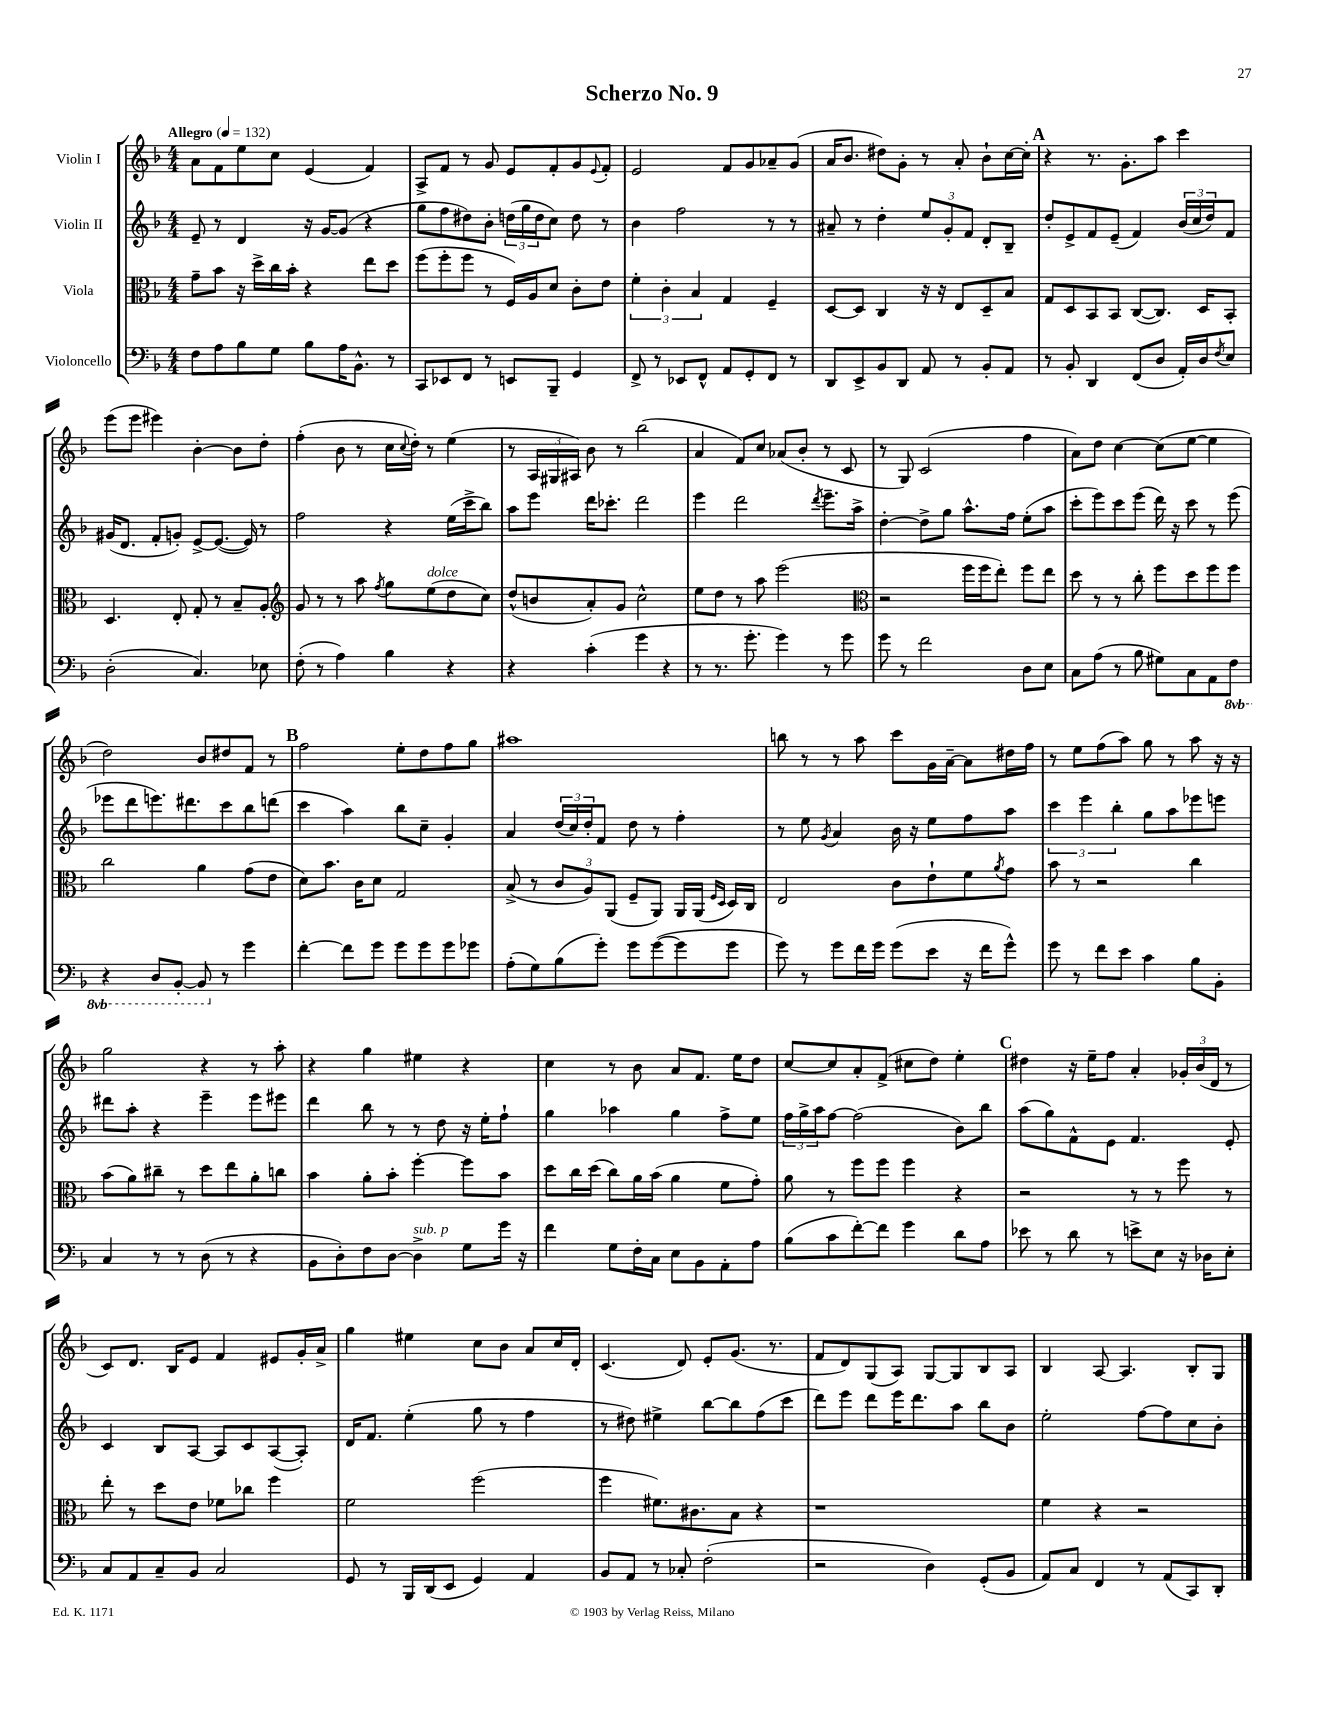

**kern	**kern	**kern	**kern
*staff4	*staff3	*staff2	*staff1
*clefF4	*clefC3	*clefG2	*clefG2
*k[b-]	*k[b-]	*k[b-]	*k[b-]
*M4/4	*M4/4	*M4/4	*M4/4
*MM132	*MM132	*MM132	*MM132
8F	8g~	8e~	8a
8A	8b-	8r	8f
8B-	16r	4d	8ee
.	16dd^	.	.
8G	16cc	.	8cc
.	16b-'	.	.
8B-	4r	16r	(4e
.	.	[16g	.
16A	.	(8g]	.
8.BB-^^	.	.	.
.	8ee	4r	4f)
8r	8dd	.	.
=	=	=	=
8CC	(8ff	8gg	8A^
8EE-	8ff'	8ff	8f
8FF	8ff	8dd#)	8r
8r	8r	8b-'	8g
8EE	16F)	(24dd	8e
.	.	24gg	.
.	16A	.	.
.	.	24dd	.
8BBB-~	8d	8cc)	8f'
4GG	8c'	8dd	8g
.	.	.	8qqe
.	8e	8r	8f'
=	=	=	=
8FF^	6f'	4b-	2e
8r	.	.	.
.	6c'	.	.
8EE-	.	2ff	.
.	6B-	.	.
8FF^^	.	.	.
8AA	4G	.	8f
8GG'	.	.	8g
8FF	4F~	8r	8a-~
8r	.	8r	(8g
=	=	=	=
8DD	[8D	8a#~	16a
.	.	.	8.b-
8EE^	8D]	8r	.
8BB-	4C	4dd'	8dd#)
8DD	.	.	8g'
8AA	16r	12ee	8r
.	16r	.	.
.	.	12g'	.
8r	8E	.	8a'
.	.	12f	.
8BB-'	8D~	8d'	8b-`
8AA	8B-	8B-~	[16cc
.	.	.	16cc']
=	=	=	=
8r	8G	8dd'	4r
8BB-'	8D	8e^	.
4DD	8BB-	8f	8.r
.	8BB-	(8e~	.
.	.	.	8.g'
(8FF	([8C	4f)	.
8D	8.C])	.	8aa
16AA')	.	(24b-	4ccc
.	.	24cc	.
16D	16D	.	.
.	.	24dd)	.
8qF	.	.	.
8E	8BB-'	8f	.
=	=	=	=
(2D'	4.D	(16g#	(8eee
.	.	8.d	.
.	.	.	8eee
.	.	8f'	4eee#)
.	8E'	8g')	.
4.C)	8G'	[8e^	[4b-'
.	8r	(8.e_	.
.	8B-~	.	8b-]
.	.	16e])	.
8E-	8A'	8r	8dd'
=	=	=	=
*	*clefG2	*	*
(8F'	8g	2ff	(4ff'
8r	8r	.	.
4A)	8r	.	8b-
.	8aa	.	8r
.	8qff	.	.
4B-	8gg	4r	16cc
.	.	.	8qqcc
.	.	.	16dd')
.	(8ee	.	8r
4r	8dd	(16ee	(4ee
.	.	16ccc^	.
.	8cc)	8bb-)	.
=	=	=	=
4r	(8dd^^	8aa	8r
.	8b	8eee	24A
.	.	.	24G#
.	.	.	24A#)
(4c'	8a')	16ddd	8b-
.	.	8.ccc-'	.
.	8g	.	8r
4g	2cc^^	2ddd	(2bb-
4r	.	.	.
=	=	=	=
8r	8ee	4eee	4a
8.r	8dd	.	.
.	8r	2ddd	8f)
8.g'	.	.	.
.	8aa	.	8cc
4g)	(2eee	.	(8a-
.	.	.	8b-'
.	.	8qddd	.
8r	.	8.eee~	8r
8g	.	.	8c
.	.	16aa^	.
=	=	=	=
*	*clefC3	*	*
8g	2r	[4dd'	8r
8r	.	.	8G)
2f	.	8dd^]	(2c
.	.	8gg	.
.	16ff	8.aa^^	.
.	16ff	.	.
.	8ee')	.	.
.	.	16ff	.
8D	8ff	(8ee'	4ff
8E	8ee	8aa	.
=	=	=	=
8C	8dd	8ccc'	8a)
(8A	8r	8eee)	8dd
8r	8r	8ccc	[4cc
8B-	8cc'	(8eee	.
8G#)	8ff	16ddd)	(8cc]
.	.	16r	.
8C	8dd	8ccc	[8ee
8AA	8ff	8r	4ee]
8FF	8ff	(8eee	.
=	=	=	=
4r	2cc	8eee-	2dd)
.	.	8ddd	.
8DD	.	8.eee)	.
[8BBB-'	.	.	.
.	.	8.ddd#	.
8BBB-]	4a	.	8b-
8r	.	8ccc	8dd#
4g	(8g	8bb-	8f
.	8e	(8ddd	8r
=	=	=	=
[4f'	8d)	4ccc	2ff
.	8.b-	.	.
8f]	.	4aa)	.
.	16c	.	.
8g	8d	.	.
8g	2G	8bb-	8ee'
8g	.	8cc~	8dd
8g	.	4g'	8ff
8g-	.	.	8gg
=	=	=	=
(8A'	(8B-^	4a	1aa#
8G)	8r	.	.
(8B-	12c	(24dd	.
.	.	24cc)	.
.	12A)	24dd'	.
8g')	.	8f	.
.	(12AA	.	.
8g	8F~	8dd	.
([8g	8AA)	8r	.
8g]	16AA	4ff'	.
.	(16AA	.	.
.	16qqF	.	.
.	16qqD	.	.
8g	16D)	.	.
.	16C	.	.
=	=	=	=
8g)	2E	8r	8bb
8r	.	8ee	8r
.	.	8qg	.
8g	.	4a	8r
16f	.	.	8aa
16g	.	.	.
(8g	8c	16b-	8ccc
.	.	16r	.
8e	8e`	8ee	16g
.	.	.	[16a~
16r	8f	8ff	8a]
16f	.	.	.
.	8qa	.	.
8g^^)	8g	8aa	16dd#
.	.	.	16ff
=	=	=	=
8g	8b-	6ccc	8r
8r	8r	.	8ee
.	.	6eee	.
8f	2r	.	(8ff
.	.	6bb-'	.
8e	.	.	8aa)
4c	.	8gg	8gg
.	.	8aa	8r
8B-	4cc	8eee-	8aa
8BB-'	.	8eee	16r
.	.	.	16r
=	=	=	=
4C	(8b-	8ddd#	2gg
.	8a)	8aa'	.
8r	8cc#~	4r	.
8r	8r	.	.
(8D	8dd	4eee~	4r
8r	8ee	.	.
4r	8a'	8eee	8r
.	8cc	8eee#	8aa'
=	=	=	=
8BB-	4b-	4ddd	4r
8D')	.	.	.
8F	8a'	8bb-	4gg
[8D	8b-'	8r	.
4D^]	[4ff'	8r	4ee#
.	.	8dd	.
8G	8ff]	16r	4r
.	.	16ee'	.
16g	8b-	8ff`	.
16r	.	.	.
=	=	=	=
4f	8dd	4gg	4cc
.	16cc	.	.
.	(16dd	.	.
8G	8cc)	4aa-	8r
16F'	16a	.	8b-
16C	(16b-	.	.
8E	4a	4gg	8a
8BB-	.	.	8.f
8AA'	8f	8ff^	.
.	.	.	16ee
8A	8g')	8ee	8dd
=	=	=	=
(8B-	8a	24ff	[8cc
.	.	24gg^	.
.	.	24aa	.
8c	8r	[8ff	8cc]
[8f')	8ff	(2ff]	8a'
8f]	8ff	.	(8f^
4g	4ff	.	8cc#
.	.	.	8dd)
8d	4r	8b-)	4ee'
8A	.	8bb-	.
=	=	=	=
8e-	2r	(8aa	4dd#
8r	.	8gg)	.
8d	.	8f^^	16r
.	.	.	16ee~
8r	.	8e	8ff
8e^	8r	4.f	4a'
8E	8r	.	.
16r	8ff	.	24g-'
.	.	.	(24b-
16D-	.	.	.
.	.	.	24d
8E'	8r	8e'	8r
=	=	=	=
8C	8ee'	4c	8c)
8AA	8r	.	8.d
8C~	8dd	8B-	.
.	.	.	16B-
8BB-	8e	[8A	8e
2C	8f-	8A]	4f
.	8cc-	8c	.
.	4ff	([8A	8e#
.	.	8A'])	16g'
.	.	.	16a^
=	=	=	=
8GG	2f	16d	4gg
.	.	8.f	.
8r	.	.	.
16BBB-	.	(4ee'	4ee#
(16DD	.	.	.
8EE	.	.	.
4GG)	(2ff	8gg	8cc
.	.	8r	8b-
4AA	.	4ff	8a
.	.	.	16cc
.	.	.	16d'
=	=	=	=
8BB-	4ff	8r	(4.c
8AA	.	8dd#)	.
8r	8.f#)	4ee#^	.
8C-'	.	.	8d)
.	8.c#	.	.
(2F'	.	[8bb-	8e'
.	8B-	8bb-]	(8.g
.	4r	(8ff	.
.	.	.	8.r
.	.	8ccc	.
=	=	=	=
2r	1r	8ddd)	8f
.	.	8eee	8d)
.	.	8ddd	(8G
.	.	16eee	8A)
.	.	8.ddd	.
4D)	.	.	[8G
.	.	8aa	8G]
(8GG'	.	8bb-	8B-
8BB-	.	8b-	8A
=	=	=	=
8AA)	4f	2ee'	4B-
8C	.	.	.
4FF	4r	.	[8A
.	.	.	4.A]
8r	2r	[8ff	.
(8AA	.	8ff]	.
8CC)	.	8cc	8B-'
8DD'	.	8b-'	8G
==	==	==	==
*-	*-	*-	*-
